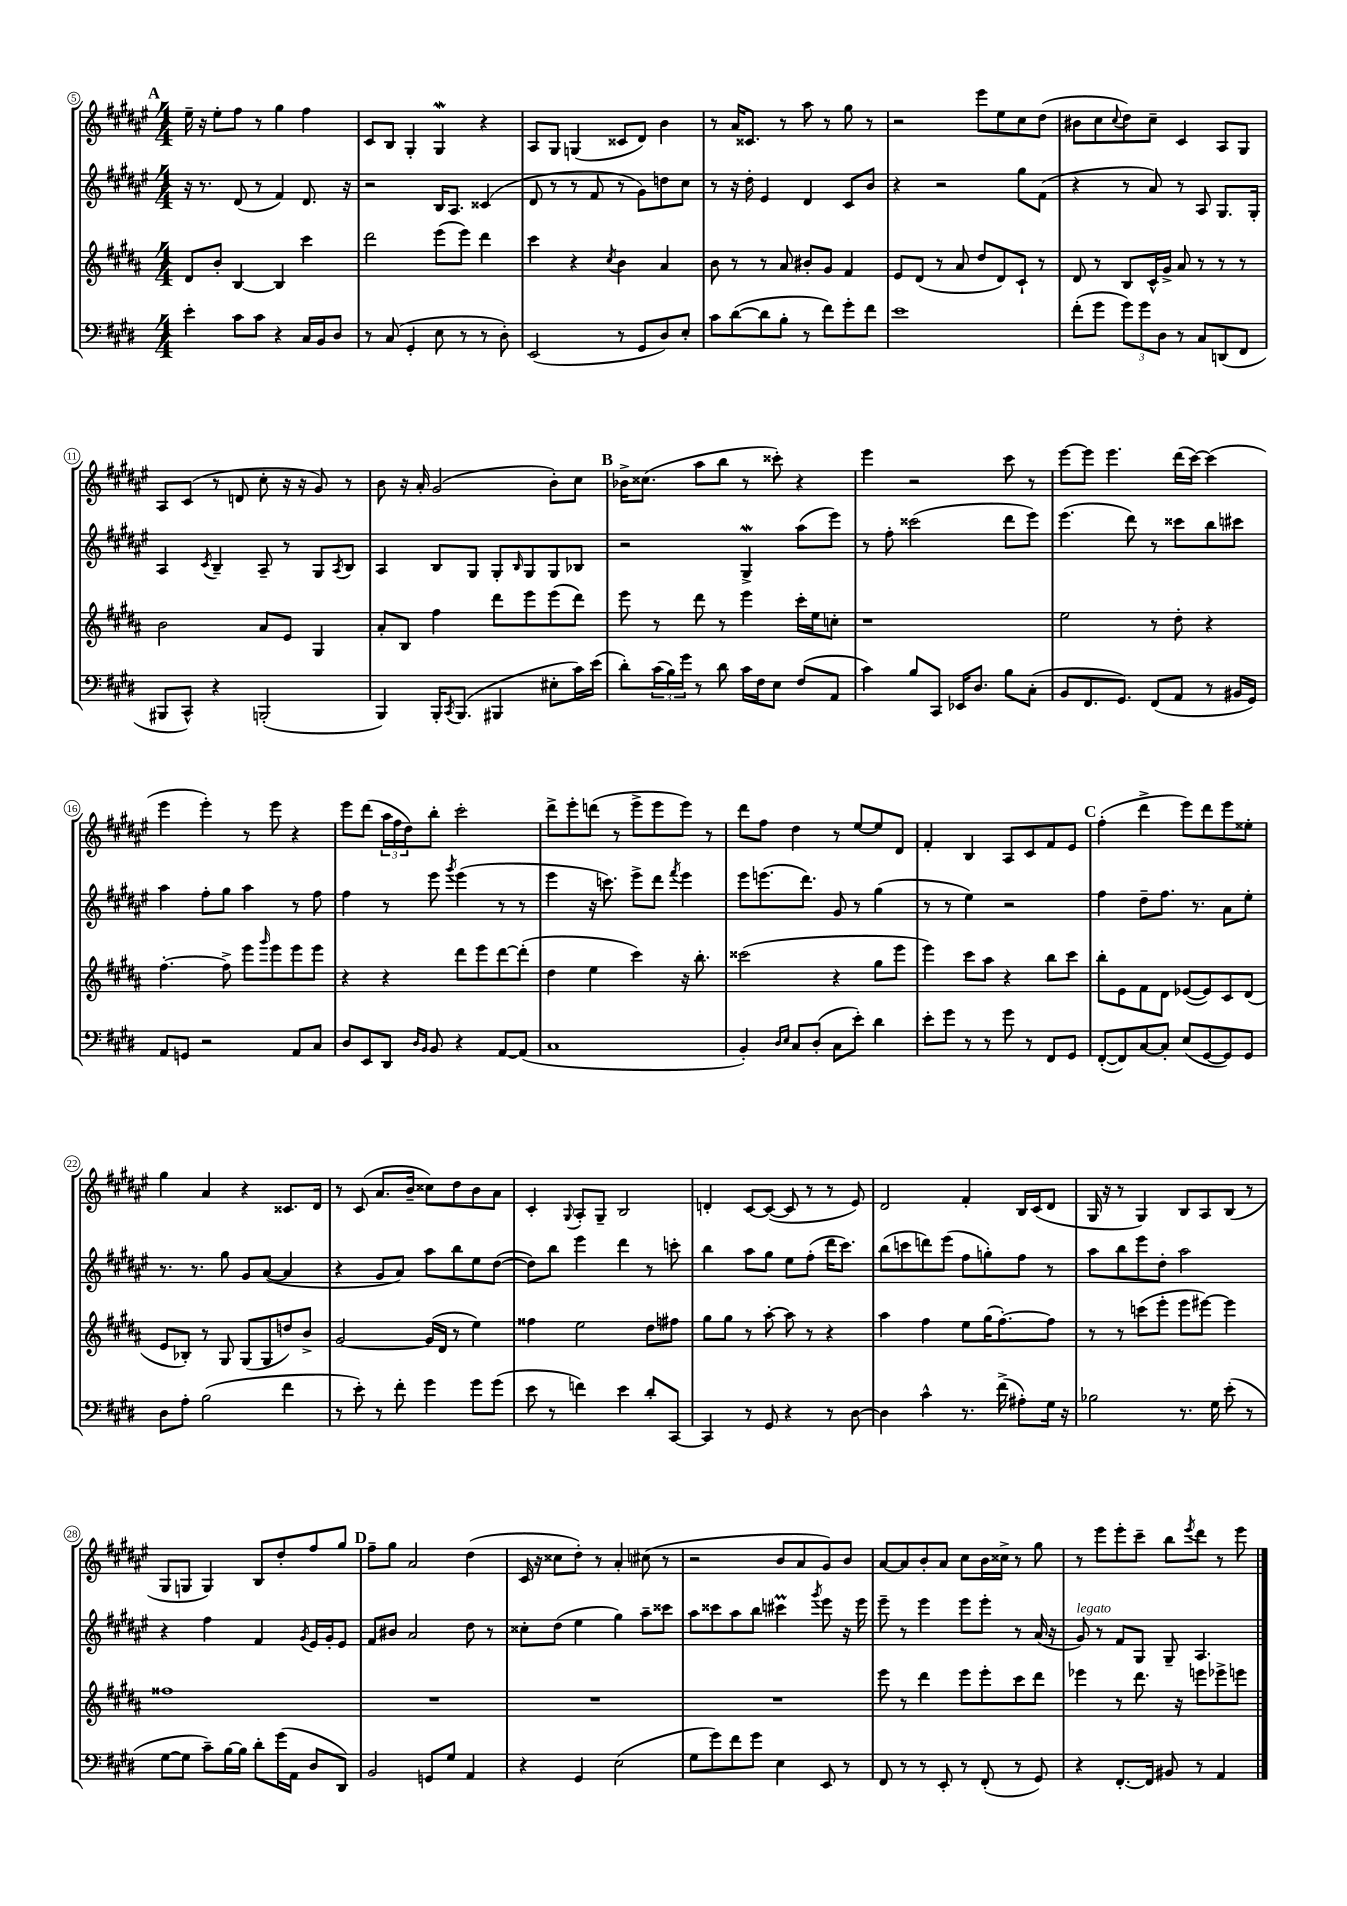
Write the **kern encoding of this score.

**kern	**kern	**kern	**kern
*staff4	*staff3	*staff2	*staff1
*clefF4	*clefG2	*clefG2	*clefG2
*k[f#c#g#d#]	*k[f#c#g#d#a#]	*k[f#c#g#d#a#e#]	*k[f#c#g#d#a#e#]
*M4/4	*M4/4	*M4/4	*M4/4
4e'	8d#	16r	16ee#~
.	.	8.r	16r
.	8b'	.	8ee#'
8c#	[4B	(8d#	8ff#
8c#	.	8r	8r
4r	4B]	4f#)	4gg#
16C#	4ccc#	8.d#	4ff#
16BB	.	.	.
8D#	.	.	.
.	.	16r	.
=	=	=	=
8r	2ddd#	2r	8c#
(8C#	.	.	8B
4GG#'	.	.	4G#'
8E	(8eee	16B	4G#
.	.	8.A#	.
8r	8eee)	.	.
8r	4ddd#	(4c##	4r
8D#')	.	.	.
=	=	=	=
(2EE	4ccc#	8d#	8A#
.	.	8r	8G#
.	4r	8r	(4G
.	.	8f#	.
.	8qcc#	.	.
8r	4b	8r	8c##
8GG#	.	8g#)	8d#)
8D#)	4a#	8dd	4b
8E'	.	8cc#	.
=	=	=	=
8c#	8b	8r	8r
([8d#	8r	16r	16a#
.	.	16dd#'	8.c##
8d#]	8r	4e#	.
8B'	8a#	.	8r
8r	8b#'	4d#	8aa#
8f#)	8g#	.	8r
8g#'	4f#	8c#	8gg#
8f#	.	8b	8r
=	=	=	=
1e	8e	4r	2r
.	(8d#	.	.
.	8r	2r	.
.	8a#	.	.
.	8dd#	.	8eee#
.	8d#)	.	8ee#
.	8c#`	8gg#	8cc#
.	8r	(8f#	(8dd#
=	=	=	=
(8f#'	8d#	4r	8b#
8g#	8r	.	8cc#
.	.	.	8qqcc#
12g#)	8B	8r	8dd#)
12g#	.	.	.
.	16c#^^	8a#)	8cc#~
12D#	.	.	.
.	16g#^	.	.
8r	8a#	8r	4c#
8C#	8r	8A#	.
(8DD	8r	8.G#	8A#
8FF#	8r	.	8G#
.	.	16G#'	.
=	=	=	=
8BBB#	2b	4A#	8A#
8CC#^^)	.	.	(8c#
.	.	8qc#	.
4r	.	4B~	8r
.	.	.	8d
(2BBB'	8a#	8A#~	8cc#'
.	8e	8r	16r
.	.	.	16r
.	4G#	8G#	8g#)
.	.	8qA#	.
.	.	8B	8r
=	=	=	=
4BBB)	8a#'	4A#	8b
.	8B	.	16r
.	.	.	16a#'
16BBB'	4ff#	8B	(2g#
8qCC#	.	.	.
(8.BBB	.	.	.
.	.	8G#	.
4BBB#	8ddd#	8G#'	.
.	.	16qqB	.
.	8eee	8G#	.
8E#'	(8eee	8G#	8b')
16c#)	8ddd#)	8B-	8cc#
(16e	.	.	.
=	=	=	=
8d#')	8eee	2r	16b-^
.	.	.	(8.cc##
(24c#	8r	.	.
24B)	.	.	.
24g#	.	.	.
8r	8ddd#	.	8aa#
8d#	8r	.	8bb
16c#	4eee	4G#^	8r
16F#	.	.	.
8E	.	.	8ccc##')
(8F#	16ccc#'	(8aa#	4r
.	16ee	.	.
8AA	8cc'	8eee#)	.
=	=	=	=
4c#)	1r	8r	4eee#
.	.	8ff#'	.
8B	.	(2ccc##	2r
8CC#	.	.	.
16EE-	.	.	.
8.D#	.	.	.
8B	.	8ddd#	8ccc#
(8C#'	.	8eee#)	8r
=	=	=	=
8BB	2ee	(4.eee#	[8eee#
8.FF#	.	.	8eee#]
.	.	.	4.eee#
8.GG#)	.	.	.
.	.	8ddd#)	.
(8FF#	8r	8r	.
8AA	8dd#'	8ccc##	(16ddd#
.	.	.	[16ccc#)
8r	4r	8bb	(4ccc#]
16BB#	.	8ccc#	.
16GG#)	.	.	.
=	=	=	=
8AA	[4.ff#'	4aa#	4eee#
8GG	.	.	.
2r	.	8ff#'	4eee#')
.	8ff#^]	8gg#	.
.	8eee	4aa#	8r
.	16qqggg#	.	.
.	8eee	.	8eee#
8AA	8eee	8r	4r
8C#	8eee	8ff#	.
=	=	=	=
8D#	4r	4ff#	8eee#
8EE	.	.	(8ddd#
8DD#	4r	8r	24aa#
.	.	.	24ff#
.	.	.	24dd#)
16qqD#	.	.	.
16qqBB	.	.	.
8BB	.	8eee#	8bb'
.	.	8qggg#	.
4r	8ddd#	(4eee#	2ccc#'
.	8eee	.	.
[8AA	[8ddd#	8r	.
(8AA]	(8ddd#']	8r	.
=	=	=	=
1C#	4dd#	4eee#	8ddd#^
.	.	.	8eee#'
.	4ee	16r	(8ddd
.	.	8.ccc)	.
.	.	.	8r
.	4ccc#)	8eee#^	8eee#^
.	.	8ddd#	8eee#
.	.	8qfff#	.
.	16r	4eee#	8eee#)
.	8.bb'	.	.
.	.	.	8r
=	=	=	=
4BB')	(2ccc##	8eee#	8ddd#
.	.	(8.eee	8ff#
16qqD#	.	.	.
16qqE	.	.	.
8C#	.	.	4dd#
.	.	8.ddd#)	.
(8D#'	.	.	.
8C#	4r	8g#	8r
8e')	.	8r	[8ee#
4d#	8gg#	(4gg#	8ee#]
.	8eee	.	8d#
=	=	=	=
8e'	4eee)	8r	4f#'
8g#	.	8r	.
8r	8ccc#	4ee#)	4B
8r	8aa#	.	.
8g#	4r	2r	8A#
8r	.	.	8c#
8FF#	8bb	.	8f#
8GG#	8ccc#	.	8e#
=	=	=	=
([8FF#'	8bb'	4ff#	(4ff#'
8FF#])	8e	.	.
[8C#	8f#	8dd#~	4ddd#^
8C#']	8d#	8.ff#	.
(8E	([8e-	.	8eee#)
.	.	8.r	.
[8GG#	8e-])	.	8ddd#
8GG#])	8c#	8a#	8eee#
8GG#	(8d#	8ee#'	8ee##'
=	=	=	=
8D#	8e	8.r	4gg#
8A'	8B-')	.	.
.	.	8.r	.
(2B	8r	.	4a#
.	8G#	8gg#	.
.	(8G#	8g#	4r
.	8G#	([8a#	.
4f#	8dd)	4a#]	8.c##
.	8b^	.	.
.	.	.	16d#
=	=	=	=
8r	[2g#	4r	8r
8e')	.	.	(8c#
8r	.	8g#	8.a#
8f#'	.	8a#)	.
.	.	.	16b~
4g#	(16g#]	8aa#	8cc##)
.	16d#	.	.
.	8r	8bb	8dd#
8g#	4ee)	8ee#	8b
(8g#	.	([8dd#	8a#
=	=	=	=
8e	4ff##	8dd#])	4c#'
8r	.	8bb	.
.	.	.	8qqG#
4f)	2ee	4eee#	8A#'
.	.	.	8G#~
4e	.	4ddd#	2B
8d#'	8dd#	8r	.
[8CC#	8ff#	8ccc'	.
=	=	=	=
4CC#]	8gg#	4bb	4d'
.	8gg#	.	.
8r	8r	8aa#	[8c#
8GG#	[8aa#'	8gg#	(8c#_
4r	8aa#]	8ee#	8c#]
.	8r	(8ff#'	8r
8r	4r	16ddd#	8r
.	.	8.ccc#)	.
[8D#	.	.	8e#)
=	=	=	=
4D#]	4aa#	(8bb	2d#
.	.	8ccc	.
4c#^^	4ff#	8ddd)	.
.	.	(8eee#	.
8.r	8ee	8ff#	4f#'
.	(16gg#	8gg')	.
(16f#^	[8.ff#')	.	.
8A#')	.	8ff#	16B
.	.	.	(16c#
16G#	8ff#]	8r	8d#
16r	.	.	.
=	=	=	=
2B-	8r	8aa#	16G#
.	.	.	16r
.	8r	8bb	8r
.	(8ccc	8eee#	4G#)
.	8eee'	8dd#'	.
8.r	8eee	2aa#	8B
.	[8eee#)	.	8A#
16G#	.	.	.
(8e'	4eee#]	.	(8B
8r	.	.	8r
=	=	=	=
[8G#	1ff##	4r	8G#
8G#]	.	.	8G
8c#~)	.	4ff#	4G)
[16B	.	.	.
16B]	.	.	.
8d#'	.	4f#	8B
(16g#	.	.	8dd#'
16AA	.	.	.
.	.	8qg#	.
8D#	.	16e#	8ff#
.	.	16g#'	.
8DD#)	.	8e#	8gg#
=	=	=	=
2BB	1r	8f#	8ff#~
.	.	8b#	8gg#
.	.	2a#	2a#
8GG	.	.	.
8G#	.	.	.
4AA	.	8dd#	(4dd#
.	.	8r	.
=	=	=	=
4r	1r	8cc##'	16c#
.	.	.	16r
.	.	(8dd#	8cc##
4GG#	.	4ee#	8dd#')
.	.	.	8r
(2E	.	4gg#)	4a#'
.	.	8aa#~	(8cc#
.	.	8ccc##	8r
=	=	=	=
8G#	1r	8aa#	2r
8g#)	.	8ccc##	.
8f#	.	8aa#	.
8g#	.	8bb	.
4E	.	4ccc#	8b
.	.	.	8a#
.	.	8qggg#	.
8EE	.	8eee#	8g#)
8r	.	16r	8b
.	.	16eee#	.
=	=	=	=
8FF#	8eee	8eee#~	[8a#
8r	8r	8r	8a#]
8r	4ddd#	4eee#	8b'
8EE'	.	.	8a#
8r	8eee	8eee#	8cc#
(8FF#'	8eee'	8eee#'	16b
.	.	.	16cc##^
8r	8ccc#	8r	8r
8GG#)	8ddd#	(16a#	8gg#
.	.	16r	.
=	=	=	=
4r	4eee-	8g#)	8r
.	.	8r	8eee#
[8.FF#'	8r	8f#	8eee#'
.	8.ddd#	8G#	8ccc#~
16FF#]	.	.	.
8BB#	.	8G#~	8bb
.	16r	.	.
.	.	.	8qeee#
8r	8eee	4.A#	8ddd#
4AA	8eee-^	.	8r
.	8eee	.	8eee#
==	==	==	==
*-	*-	*-	*-
